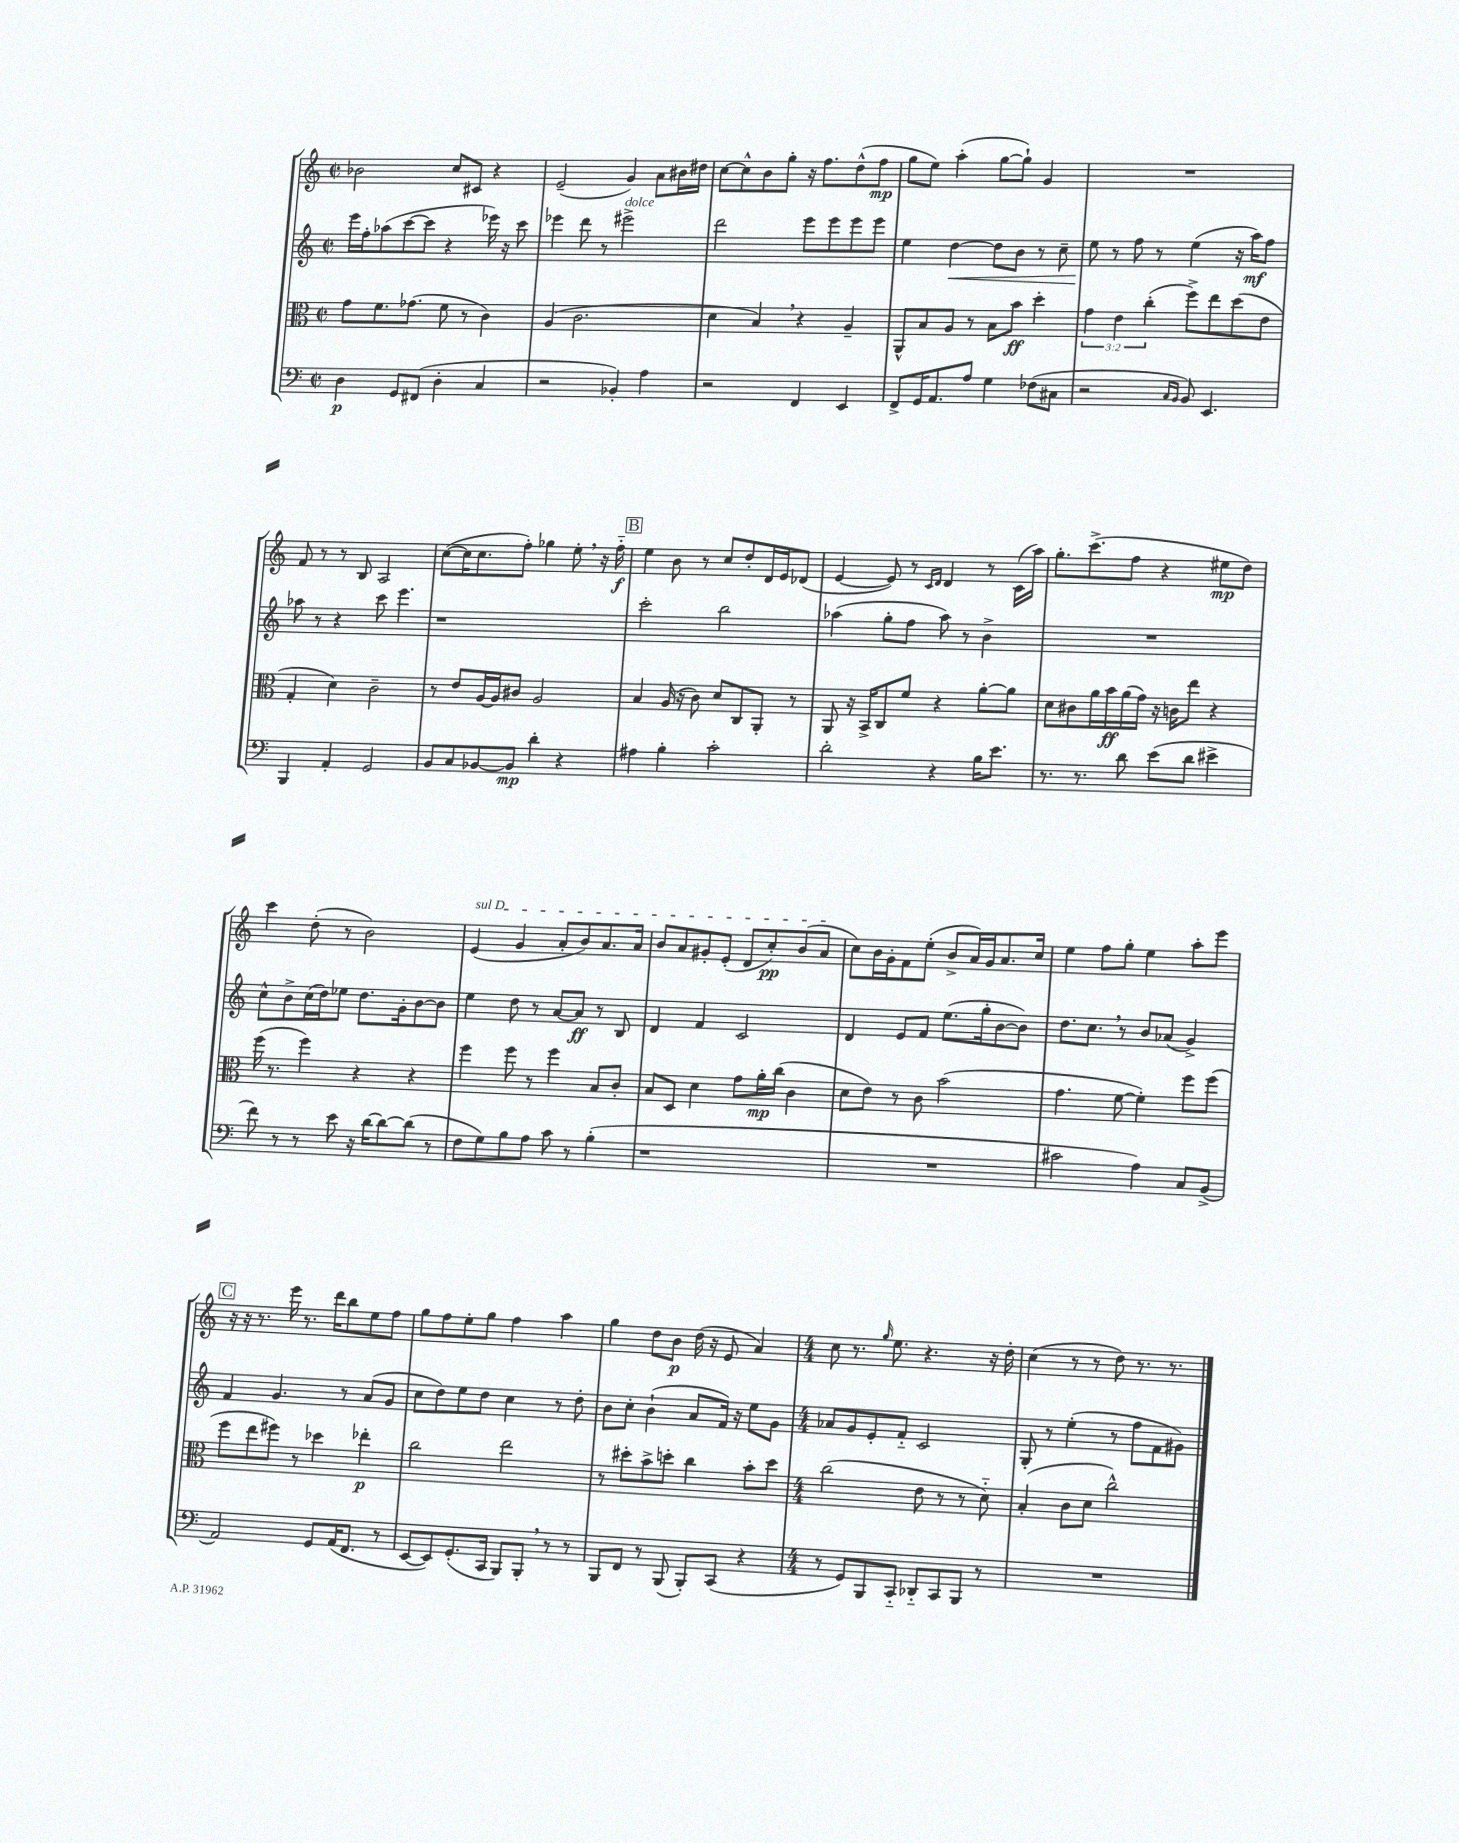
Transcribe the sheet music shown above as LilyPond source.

<<
\new StaffGroup <<
\new Staff = "s0" {
    \clef treble \key c \major \defaultTimeSignature \time 2/2
    bes'2 c''8 cis'8 r4 |
    e'2--( g'4) a'8 bis'16 dis''16 |
    c''8~ c''8-^ b'8 g''8-. r16 f''8. d''8-^( f''8\mp |
    g''8 e''8) a''4-.( g''8~ g''8-!) g'4 |
    R1 |
    f'8 r8 r8 b8 a2 |
    c''8~( c''16 c''8. f''8-.) ges''4 e''8-. \breathe r16 f''16-_\f |
    \mark \markup { \box "B" } e''4 b'8 r8 c''8 d''8-. d'16 e'16 des'8( |
    e'4~ e'8) r8 \grace { c'16 d'16 } d'4 r8 c'16( a''16) |
    g''8.-. c'''8.->( f''8 r4 eis''8\mp d''8) |
    c'''4 d''8-.( r8 b'2) |
    \once \override TextSpanner.bound-details.left.text = \markup { \italic "sul D" } e'4\startTextSpan( g'4 a'8-. b'8) a'8. a'16 |
    b'8 a'8 gis'8-. e'8-.( d'8 c''8-.\pp) b'8( a'8\stopTextSpan |
    c''8) b'16 g'16-. f'8 e''8-.( b'8-> a'16) g'16 a'8. c''16 |
    e''4 f''8 g''8-. e''4 a''8-. e'''8 |
    \mark \markup { \box "C" } r16 r16 r8. e'''16 r8. d'''16 b''8 e''8 f''8 |
    g''8 f''8 e''8-. g''8 f''4 a''4 |
    g''4 d''8 b'8\p d''16( r16 e'8 a'4) |
    \numericTimeSignature \time 4/4 c''8 r8. \grace { g''16 } e''8. r4. r16 d''16-. |
    c''4( r8 r8 d''8) r8. r8. \bar "|." |
}
\new Staff = "s1" {
    \clef treble \key c \major \defaultTimeSignature \time 2/2
    e'''16 f''16-. aes''8( c'''8~ c'''8 r4 ees'''16) r16 c'''8 |
    ees'''4 d'''8 r8 eis'''2->^\markup { \italic "dolce" } |
    d'''2 e'''8 e'''8 e'''8 e'''8 |
    e''4 d''4~\< d''8 b'8 r8 c''8-- |
    e''8\! r8 f''8 r8 e''4( r16 a''16\mf) f''8 |
    aes''8 r8 r4 c'''8 e'''4. |
    r1 |
    \mark \markup { \box "B" } c'''2-. b''2 |
    aes''4( g''8-. f''8 aes''8) r8 b'4-> |
    R1 |
    c''8-^ b'8-> c''16( d''16) ees''8 d''8. g'16-. b'8~ b'8 |
    e''4 d''8 r8 a'8~ a'8\ff r8 b8 |
    d'4 f'4 c'2 |
    d'4 e'8 f'8 e''8.( g''16-. b'8~ b'8) |
    d''8. c''8. \breathe r8 b'8 aes'8( g'4->) |
    \mark \markup { \box "C" } f'4 g'4. r8 a'8( g'8 |
    c''8 d''8) e''8 d''8 c''4 r8 d''8-. |
    b'8 c''8-. b'4-!( a'8 f'16) r16 e''8 g'8 |
    \numericTimeSignature \time 4/4 aes'8 g'8 e'8-. f'8-_ c'2 |
    g8-. r8 e''4-.( r8 f''8 f'8 gis'8) \bar "|." |
}
\new Staff = "s2" {
    \clef alto \key c \major \defaultTimeSignature \time 2/2 \override Staff.TupletNumber.text = #tuplet-number::calc-fraction-text
    g'8 f'8. ges'8.( f'8 r8 c'4) |
    a4( c'2. |
    d'4 b4) \breathe r4 a4-- |
    a,8-^ b8 a8 r8 b8 b'8\ff d''4-. |
    \tuplet 3/2 { g'4 e'4 c''4-.( } f''8->) e''8 d''8( e'8 |
    g4-. d'4) c'2-- |
    r8 e'8 a16~ a16 cis'8 a2 |
    \mark \markup { \box "B" } b4 a16( r16 c'8) d'8 c8 a,8-. r8 |
    a,8 r16 b,16-> c8 f'8 r4 a'8~-. a'8 |
    d'8 cis'8 a'16 b'16\ff a'16( g'16) r16 c'16 e''8 r4 |
    f''16( r8. f''4) r4 r4 |
    f''4 f''8 r8 f''4 b8 c'8-. |
    b8 d8 d'4 g'8 a'16-.\mp c''16( c'4 |
    d'8 e'8) r8 c'8 b'2( |
    g'4. f'8~ f'4-.) f''8 f''8( |
    \mark \markup { \box "C" } f''8 e''8 fis''8) r8 des''4 ees''4-.\p |
    c''2 e''2 |
    r8 dis''8-. b'8-> d''8-. c''4 b'8-. d''8 |
    \numericTimeSignature \time 4/4 c''2( e'8 r8 r8 d'8-_) |
    b4-.( c'8 d'8 c''2-^) \bar "|." |
}
\new Staff = "s3" {
    \clef bass \key c \major \defaultTimeSignature \time 2/2
    d4\p g,8 fis,8( d4-. c4 |
    r2 bes,4-.) a4 |
    r2 f,4 e,4 |
    f,8-> g,16 a,8. a8 g4 fes8( cis8 |
    r2 \grace { c16 b,16 } b,8) e,4. |
    b,,4 a,4-. g,2 |
    b,8 c8 bes,8~ bes,8\mp d'4-. r4 |
    \mark \markup { \box "B" } ais4 b4-. c'2-. |
    d'2-. r4 b16 e'8. |
    r8. r8. d'8 e'8( d'8 eis'4-> |
    f'8) r8 r8 e'8 r16 d'16~ d'8~ d'8( r8 |
    f8 g8) b8 a8 c'8 r8 b4-.( |
    r1 |
    R1 |
    cis'2 a4) c8 b,8->( |
    \mark \markup { \box "C" } a,2) g,8 a,16( f,8. r8 |
    e,8~ e,8) g,8.-.( c,16 b,,8) b,,8-. \breathe r8 r8 |
    b,,8 f,8 r8 b,,8( b,,8-.) c,8( r4 |
    \numericTimeSignature \time 4/4 r8 g,8) b,,8 c,8-_ des,8-_ c,8 b,,8 r8 |
    R1 \bar "|." |
}
>>
>>
\layout { \context { \Score \remove "Bar_number_engraver" } }
